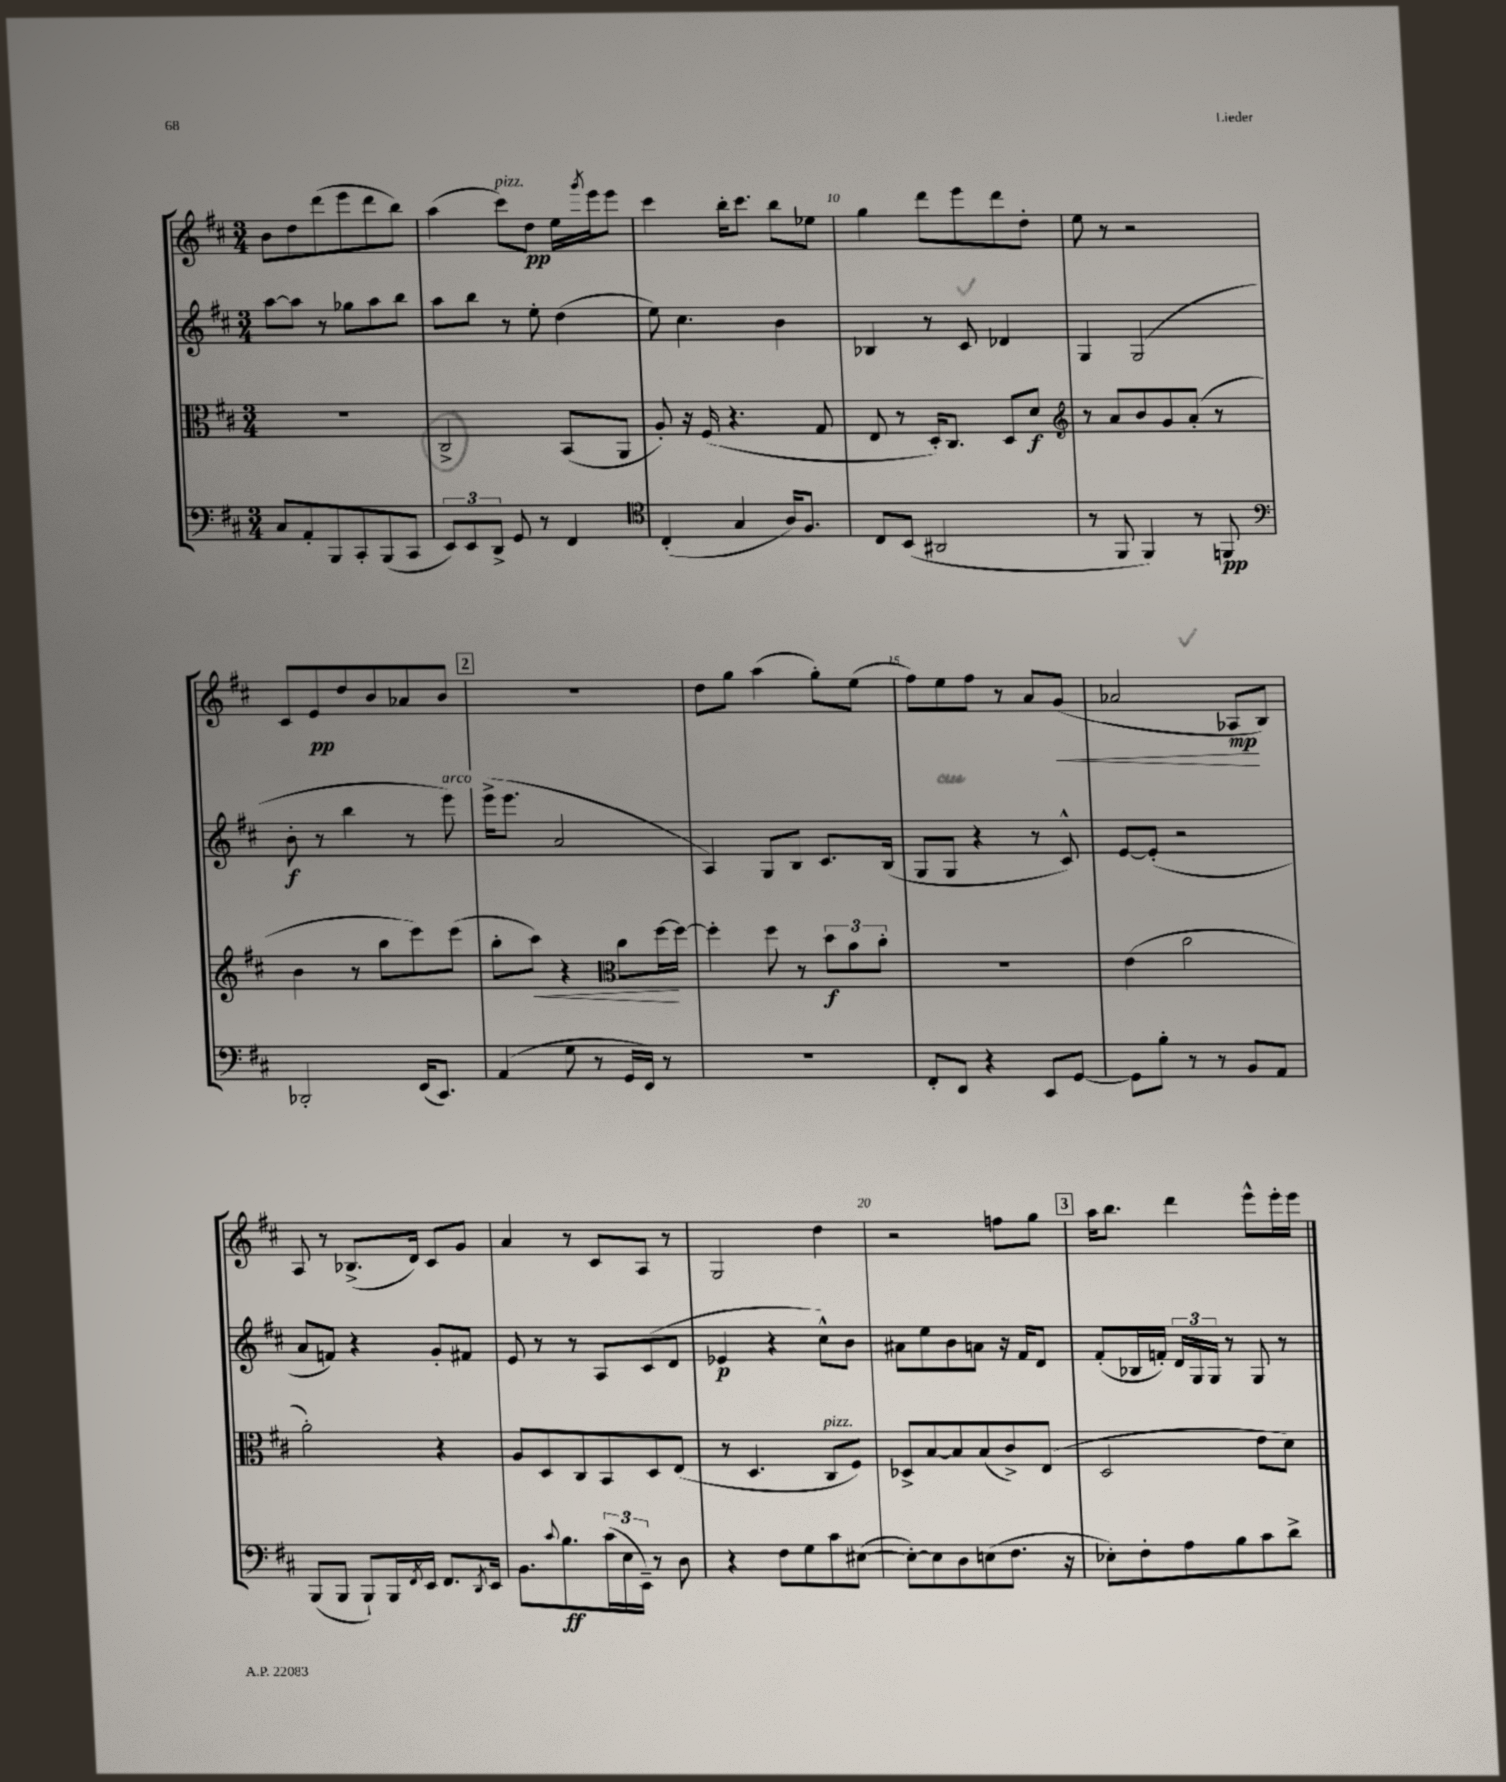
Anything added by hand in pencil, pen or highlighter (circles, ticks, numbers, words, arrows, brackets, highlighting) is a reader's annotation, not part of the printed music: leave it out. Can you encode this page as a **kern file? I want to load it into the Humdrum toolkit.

**kern	**dynam	**kern	**dynam	**kern	**dynam	**kern	**dynam
*part4	*part4	*part3	*part3	*part2	*part2	*part1	*part1
*staff4	*staff4	*staff3	*staff3	*staff2	*staff2	*staff1	*staff1
*clefF4	*	*clefC3	*	*clefG2	*	*clefG2	*
*k[f#c#]	*	*k[f#c#]	*	*k[f#c#]	*	*k[f#c#]	*
*M3/4	*	*M3/4	*	*M3/4	*	*M3/4	*
=7	=7	=7	=7	=7	=7	=7	=7
8C#/L	.	2.r	.	[8aa\L	.	8b\L	.
8AA'/	.	.	.	8aa\J]	.	8dd\	.
8BBB/	.	.	.	8r	.	(8ddd\	.
8CC#'/	.	.	.	8gg-X\L	.	8eee\	.
(8BBB/	.	.	.	8aa\	.	8ddd\	.
8CC#/J	.	.	.	8bb\J	.	8bb\J)	.
=8	=8	=8	=8	=8	=8	=8	=8
12EE/L)	.	2C#^/	.	8aa\L	.	(4aa\	.
12EE/	.	.	.	.	.	.	.
.	.	.	.	8bb\J	.	.	.
12DD^/J	.	.	.	.	.	.	.
!	!	!	!	!	!	!LO:TX:a:i:t=pizz.	!
8GG/	.	.	.	8r	.	8ccc#\L)	.
8r	.	.	.	8ee'\	.	8dd\J	pp
4FF#/	.	(8BB/L	.	(4dd\	.	16ee\LL	.
.	.	.	.	.	.	8qggg/	.
.	.	.	.	.	.	16eee\J	.
.	.	8AA/J	.	.	.	8eee\J	.
=9	=9	=9	=9	=9	=9	=9	=9
*clefC4	*	*	*	*	*	*	*
(4C#'/	.	8A'/)	.	8ee\)	.	4ccc#\	.
.	.	16r	.	4.cc#\	.	.	.
.	.	(16F#/	.	.	.	.	.
4G/	.	4.r	.	.	.	16bb'\KL	.
.	.	.	.	.	.	8.ccc#\J	.
16A/KL)	.	.	.	4b\	.	8bb\L	.
8.F#/J	.	.	.	.	.	.	.
.	.	8G/	.	.	.	8ee-X\J	.
=10	=10	=10	=10	=10	=10	=10	=10
8C#/L	.	8E/	.	4B-X/	.	4gg\	.
(8BB/J	.	8r	.	.	.	.	.
2AA#X/	.	16D'/KL)	.	8r	.	8ddd\L	.
.	.	8.C#/J	.	.	.	.	.
.	.	.	.	8c#/	.	8eee\	.
.	.	8D/L	.	4d-X/	.	8ddd\	.
.	.	8d/J	f	.	.	8dd'\J	.
=11	=11	=11	=11	=11	=11	=11	=11
*	*	*clefG2	*	*	*	*	*
8r	.	8r	.	4G/	.	8ee\	.
8FF#/	.	8a/L	.	.	.	8r	.
4FF#/)	.	8b/	.	(2G/	.	2r	.
.	.	8g/	.	.	.	.	.
8r	.	(8a'/J	.	.	.	.	.
8FFn/	pp	8r	.	.	.	.	.
!!LO:LB:g=z
=12	=12	=12	=12	=12	=12	=12	=12
*clefF4	*	*	*	*	*	*	*
2BBB-X'/	.	4b\	.	8b'\	f	8c#/L	.
.	.	.	.	8r	.	8e/	pp
.	.	8r	.	4bb\	.	8dd/	.
.	.	8bb\L	.	.	.	8b/	.
(16EE/KL	.	8eee\)	.	8r	.	8a-X/	.
8.CC#/J)	.	.	.	.	.	.	.
!	!	!	!	!LO:TX:a:i:t=arco	!	!	!
.	.	(8eee\J	.	8eee\)	.	8b/J	.
!!LO:REH:place=s1:t=2
=13	=13	=13	=13	=13	=13	=13	=13
(4AA/	.	8bb'\L	.	(16eee^\KL	.	2.r	.
.	.	.	.	8.eee\J	.	.	.
!	!	!	!LO:HP:b	!	!	!	!
.	.	8ccc#\J)	<	.	.	.	.
8G\	.	4r	.	2a/	.	.	.
8r	.	.	.	.	.	.	.
*	*	*clefC3	*	*	*	*	*
16GG/LL	.	8cc#\L	.	.	.	.	.
16EE/JJ)	.	.	.	.	.	.	.
8r	.	[16ff#\L	.	.	.	.	.
.	.	16ff#\JJ_	[	.	.	.	.
=14	=14	=14	=14	=14	=14	=14	=14
2.r	.	4ff#'\]	.	4A/)	.	8dd\L	.
.	.	.	.	.	.	8gg\J	.
.	.	8ff#\	.	8G/L	.	(4aa\	.
.	.	8r	.	8B/J	.	.	.
.	.	12dd\L	f	8.c#/L	.	8gg'\L)	.
.	.	12b\	.	.	.	.	.
.	.	.	.	.	.	(8ee\J	.
.	.	12cc#'\J	.	.	.	.	.
.	.	.	.	(16B/Jk	.	.	.
=15	=15	=15	=15	=15	=15	=15	=15
8FF#'/L	.	2.r	.	8G/L	.	8ff#\L)	.
8DD/J	.	.	.	8G/J	.	8ee\	.
4r	.	.	.	4r	.	8ff#\J	.
.	.	.	.	.	.	8r	.
8CC#/L	.	.	.	8r	.	8a/L	.
!	!	!	!	!	!	!	!LO:HP:b
[8GG/J	.	.	.	8c#^^/)	.	(8g/J	<
=16	=16	=16	=16	=16	=16	=16	=16
8GG\L]	.	(4e\	.	[8e/L	.	2a-X/	.
8B'\J	.	.	.	(8e'/J]	.	.	.
8r	.	2cc#\	.	2r	.	.	.
8r	.	.	.	.	.	.	.
8BB/L	.	.	.	.	.	8A-X/L	mp
8AA/J	.	.	.	.	.	8B/J)	[
!!LO:LB:g=z
=17	=17	=17	=17	=17	=17	=17	=17
(8BBB/L	.	2a'\)	.	8a/L	.	8A/	.
8BBB/J	.	.	.	8fn/J)	.	8r	.
8BBB`/L)	.	.	.	4r	.	(8.B-X^/L	.
16BBB/L	.	.	.	.	.	.	.
8qFF#/	.	.	.	.	.	.	.
16EE/JJ	.	.	.	.	.	16d/Jk)	.
8.FF#/L	.	4r	.	8g'/L	.	8c#/L	.
.	.	.	.	8f#X/J	.	8g/J	.
8qDD/	.	.	.	.	.	.	.
16EE/Jk	.	.	.	.	.	.	.
=18	=18	=18	=18	=18	=18	=18	=18
8.BB\L	.	8A/L	.	8e/	.	4a/	.
.	.	8D/	.	8r	.	.	.
8qqc#/	.	.	.	.	.	.	.
8.B\	ff	.	.	.	.	.	.
.	.	8C#/	.	8r	.	8r	.
(24c#\L	.	8BB/	.	8A/L	.	8c#/L	.
24E\	.	.	.	.	.	.	.
24EE~\JJ)	.	.	.	.	.	.	.
8r	.	8D/	.	(8c#/	.	8A/J	.
8D\	.	(8E/J	.	8d/J	.	8r	.
=19	=19	=19	=19	=19	=19	=19	=19
4r	.	8r	.	4e-X/	p	2G/	.
.	.	4.D/	.	.	.	.	.
8F#\L	.	.	.	4r	.	.	.
8G\	.	.	.	.	.	.	.
!	!	!LO:TX:a:i:t=pizz.	!	!	!	!	!
8c#\	.	8C#/L	.	8cc#^^\L)	.	4dd\	.
([8E#X\J	.	8F#/J)	.	8b\J	.	.	.
=20	=20	=20	=20	=20	=20	=20	=20
8E#'\L_)	.	8D-X^/L	.	8a#X\L	.	2r	.
8E#\]	.	[8B/	.	8ee\	.	.	.
8D\	.	8B/]	.	8b\	.	.	.
(8En\	.	(8B/	.	8an\J	.	.	.
8.F#\J	.	8c#^/)	.	16r	.	8ffn\L	.
.	.	.	.	16f#/KL	.	.	.
.	.	(8E/J	.	8d/J	.	8gg\J	.
16r	.	.	.	.	.	.	.
!!LO:REH:place=s1:t=3
=21	=21	=21	=21	=21	=21	=21	=21
8E-X'\L)	.	2D/	.	(8f#'/L	.	16aa\KL	.
.	.	.	.	.	.	8.bb\J	.
8F#'\	.	.	.	16B-X/L	.	.	.
.	.	.	.	16fn'/JJ)	.	.	.
8A\	.	.	.	24d/LL	.	4ddd\	.
.	.	.	.	24G/	.	.	.
.	.	.	.	24G/JJ	.	.	.
8B\	.	.	.	8r	.	.	.
8c#\	.	8e\L	.	8G/	.	8eee^^\L	.
8d^\J	.	8d\J)	.	8r	.	16eee'\L	.
.	.	.	.	.	.	16eee\JJ	.
==	==	==	==	==	==	==	==
*-	*-	*-	*-	*-	*-	*-	*-
